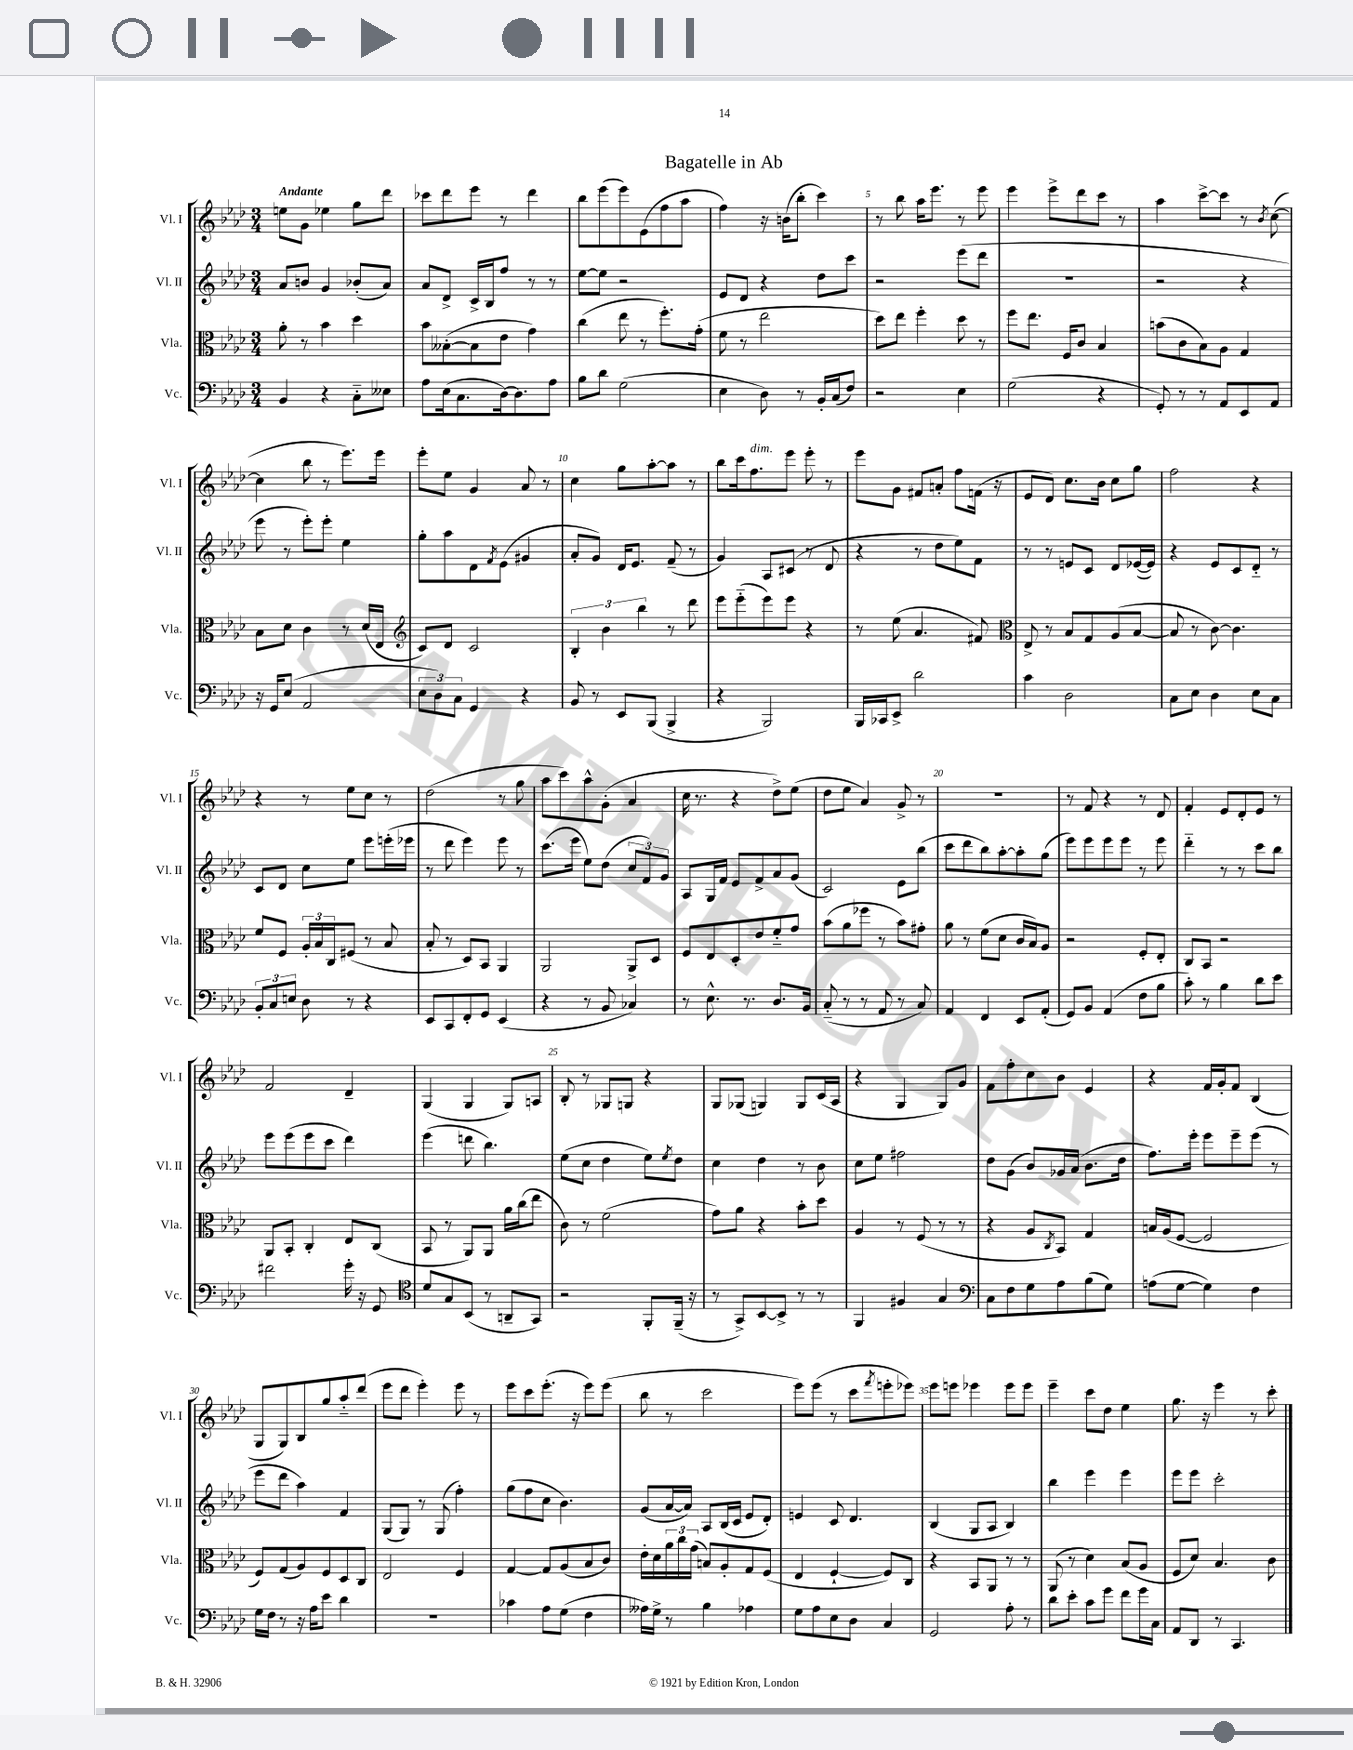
\header { title = "Bagatelle in Ab" }
<<
\new StaffGroup <<
\new Staff = "s0" \with { instrumentName = "Vl. I" shortInstrumentName = "Vl. I" } {
    \clef treble \key aes \major \numericTimeSignature \time 3/4 \tempo "Andante"
    e''8 g'8 ees''4 g''8 des'''8 |
    ces'''8 des'''8 ees'''8 r8 des'''4 |
    bes''8 ees'''8( ees'''8) ees'8( f''8 aes''8 |
    f''4) r16 b'16( bes''8-. c'''4) |
    r8 bes''8 aes''16 ees'''8. r8 ees'''8 |
    ees'''4 ees'''8-> des'''8 c'''8 r8 |
    aes''4 c'''8~-> c'''8 r8 \acciaccatura { bes'8 } c''8~( |
    c''4 bes''8 r8 ees'''8.) ees'''16 |
    ees'''8-. ees''8 g'4 aes'8 r8 |
    c''4 g''8 aes''8~-. aes''8 r8 |
    bes''8 c'''16 f''8.^\markup { \italic "dim." } ees'''8 ees'''8-. r8 |
    ees'''8 g'8 fis'8 a'8-. f''8 f'16( r16 |
    ees'8 des'8) c''8. bes'16 c''8 g''8 |
    f''2 r4 |
    r4 r8 ees''8 c''8 r8 |
    des''2( r8 g''8 |
    aes''8 c'''8) aes''8-^ g'8-.( aes'4 |
    c''16 r8. r4 des''8->) ees''8( |
    des''8 ees''8 aes'4) g'8-> r8 |
    R2. |
    r8 f'8 r4 r8 des'8 |
    f'4-. ees'8 des'8-. ees'8 r8 |
    f'2 des'4-- |
    g4( g4 g8) a8 |
    bes8-. r8 ges8 g8 r4 |
    g8 ges8( g4) g8 c'16( aes16 |
    r4 g4 g8) g'8 |
    f'8 f''8-. c''8 bes'8 ees'4 |
    r4 f'16 g'16-. f'8 bes4( |
    g8 g8) bes8 g''8 aes''8-_ des'''8( |
    ees'''8 des'''8 ees'''4-.) ees'''8 r8 |
    ees'''8 c'''8 ees'''8.-.( r16 ees'''8) ees'''8( |
    bes''8 r8 c'''2 |
    ees'''8) ees'''8( r8 c'''8 \acciaccatura { f'''8 } e'''8-. ees'''8) |
    ees'''8 e'''8 ees'''4 ees'''8 ees'''8 |
    ees'''4-- c'''8 des''8 ees''4 |
    g''8. r16 ees'''4 r8 c'''8-. \bar "|." |
}
\new Staff = "s1" \with { instrumentName = "Vl. II" shortInstrumentName = "Vl. II" } {
    \clef treble \key aes \major \numericTimeSignature \time 3/4
    aes'8 b'8 g'4 bes'8-.( aes'8) |
    aes'8 des'8-> c'16-> bes16 f''8 r8 r8 |
    ees''8~ ees''8 r2 |
    ees'8 des'8 r4 des''8 c'''8 |
    r2 ees'''8( des'''8 |
    R2. |
    r2 r4 |
    ees'''8 r8 ees'''8-.) ees'''8-. ees''4 |
    g''8-. aes''8 des'8 \acciaccatura { f'8 } ees'8( gis'4 |
    aes'8-. g'8) des'16 ees'8. f'8--( r8 |
    g'4) aes8 cis'8( r8 des'8 |
    r4 r8 des''8 ees''8) f'8 |
    r8 r8 e'8 c'8 des'8 ees'16~( ees'16) |
    r4 ees'8 c'8 des'8-_ r8 |
    c'8 des'8 c''8 ees''8 ees'''8 e'''16-.( ees'''16 |
    r8 des'''8 ees'''4) ees'''8 r8 |
    c'''8.( ees'''16 ees''8) des''8( \tuplet 3/2 { c''8 f'8) g'8 } |
    aes8 g16 f'16 ees'8 f'8-> aes'8 g'8( |
    c'2) ees'8 bes''8( |
    c'''8 des'''8 bes''8) aes''8~-. aes''8-. g''8( |
    ees'''8) ees'''8 ees'''8 ees'''8 r8 ees'''8 |
    des'''4-_ r8 r8 c'''8 bes''8 |
    ees'''8 ees'''8( ees'''8 c'''8 des'''4) |
    ees'''4( d'''8 bes''4.) |
    ees''8( c''8 des''4 ees''8) \acciaccatura { ees''8 } des''8 |
    c''4 des''4 r8 bes'8 |
    c''8 ees''8 fis''2 |
    des''8 g'8( bes'8) ges'16 aes'16( bes'8. des''16 |
    f''8.) ees'''16-. ees'''8 ees'''8-- ees'''8( r8 |
    ees'''8 des'''8 aes''4) f'4 |
    g8( g8) r8 g8( f''4-.) |
    g''8( f''8 c''8 bes'4.) |
    g'8( aes'16~ aes'16) aes8 bes16( c'16 ees'8 des'8-.) |
    e'4 c'8 des'4. |
    bes4( g8 aes8 bes4) |
    bes''4 ees'''4 ees'''4 |
    ees'''8 ees'''8 c'''2-. \bar "|." |
}
\new Staff = "s2" \with { instrumentName = "Vla." shortInstrumentName = "Vla." } {
    \clef alto \key aes \major \numericTimeSignature \time 3/4
    aes'8-. r8 bes'4 des''4 |
    bes'8 beses8~-.( beses8 ees'8 g'4) |
    c''4( ees''8 r8 f''8.-.) g'16-.( |
    f'8 r8 ees''2 |
    des''8) ees''8 f''4-. des''8 r8 |
    f''8 ees''8. f16 c'8 bes4 |
    b'8( c'8 bes8) aes8 g4 |
    bes8 des'8 c'4 r8 des'16( ees16 |
    \clef treble c'8) des'8 c'2 |
    \tuplet 3/2 { bes4-. bes'4 bes''4 } r8 des'''8 |
    ees'''8 ees'''8-_( ees'''8) ees'''8 r4 |
    r8 ees''8( aes'4. fis'8) |
    \clef alto ees8-> r8 bes8 g8 aes8( bes8~ |
    bes8 r8 c'8~) c'4. |
    f'8 f8 \tuplet 3/2 { aes16-. bes16 c16 } fis8( r8 bes8 |
    bes8-. r8 des8) bes,8 aes,4 |
    aes,2 aes,8-> des8 |
    f8 ees8 des8-. ees'8 f'8-_ g'8 |
    bes'8( aes'8 fes''8 r8 bes'8) gis'8-. |
    aes'8 r8 f'8( des'8 c'16 bes16) aes8 |
    r2 f8-. ees8-. |
    c8 bes,8 r2 |
    aes,8 bes,8-. c4-. ees8 c8( |
    bes,8 r8 aes,8) aes,8 aes'16 c''16( ees''8 |
    c'8) r8 f'2( |
    g'8) aes'8 r4 bes'8-. des''8 |
    aes4 r8 f8( r8 r8 |
    r4 aes8 \acciaccatura { c8 } bes,8) g4 |
    b16 aes16( f8~ f2 |
    f8) g8( aes8) f8 des8 c8 |
    ees2 f4 |
    g4~ g8 aes8( bes8 c'8) |
    ees'16-. des'16 \tuplet 3/2 { aes'16 c''16 g'16( } b8) aes8-. g8 f8( |
    ees4 f4~-! f8) c8 |
    r4 bes,8 aes,8 r8 r8 |
    aes,8( r8 des'4) bes8( aes8 |
    f8 des'8) bes4. c'8 \bar "|." |
}
\new Staff = "s3" \with { instrumentName = "Vc." shortInstrumentName = "Vc." } {
    \clef bass \key aes \major \numericTimeSignature \time 3/4
    bes,4 r4 c8-_ eeses8 |
    aes8 ees16( c8. des16~) des8. aes8 |
    bes8 des'8 g2( |
    ees4 des8) r8 bes,16-. c16( f8) |
    r2 ees4 |
    g2( r4 |
    g,8-.) r8 r8 aes,8 ees,8 aes,8 |
    r16 g,16 ees8( aes,2 |
    \tuplet 3/2 { ees8 des8) c8 } g,4 r4 |
    bes,8 r8 ees,8 bes,,8( bes,,4-> |
    r4 bes,,2) |
    bes,,16 ces,16 ees,8-> des'2 |
    c'4 des2 |
    c8 ees8 des4 ees8 c8 |
    \tuplet 3/2 { bes,8-. c8 e8 } des8 r8 r4 |
    ees,8 c,8 f,8-. g,8 ees,4( |
    r4 r8 bes,8 ces4) |
    r8 ees8.-^ r8. des8. bes,16 |
    c8-_( r8 r8 aes,8 r8 c8) |
    aes,4 f,4 ees,8 aes,8-.( |
    g,8) bes,8 aes,4( f8 bes8 |
    c'8-.) r8 bes4 des'8 ees'8 |
    fis'2 g'16-. r16 g,8 |
    \clef tenor des'8 g8 bes,8( r8 a,8-- g,8) |
    r2 f,8-. f,16--( r16 |
    r8 g,8->) bes,8~ bes,8-> r8 r8 |
    f,4 fis4 g4 |
    \clef bass c8 f8 g8 aes8 bes8( g8) |
    a8( g8~ g4) f4 |
    g16 f16 r8 r16 aes16 ees'8 des'4 |
    R2. |
    ces'4 aes8 g8( f4 |
    aeses16) g16-> r8 bes4 aes4 |
    g8 aes8 ees8 des8 c4 |
    g,2 aes8-. r8 |
    des'8 ees'8-. c'8 g'8 f'8 g'16 c16 |
    aes,8 des,8 r8 c,4. \bar "|." |
}
>>
>>
\layout { \context { \Score \override BarNumber.break-visibility = ##(#f #t #t) barNumberVisibility = #(every-nth-bar-number-visible 5) } }
